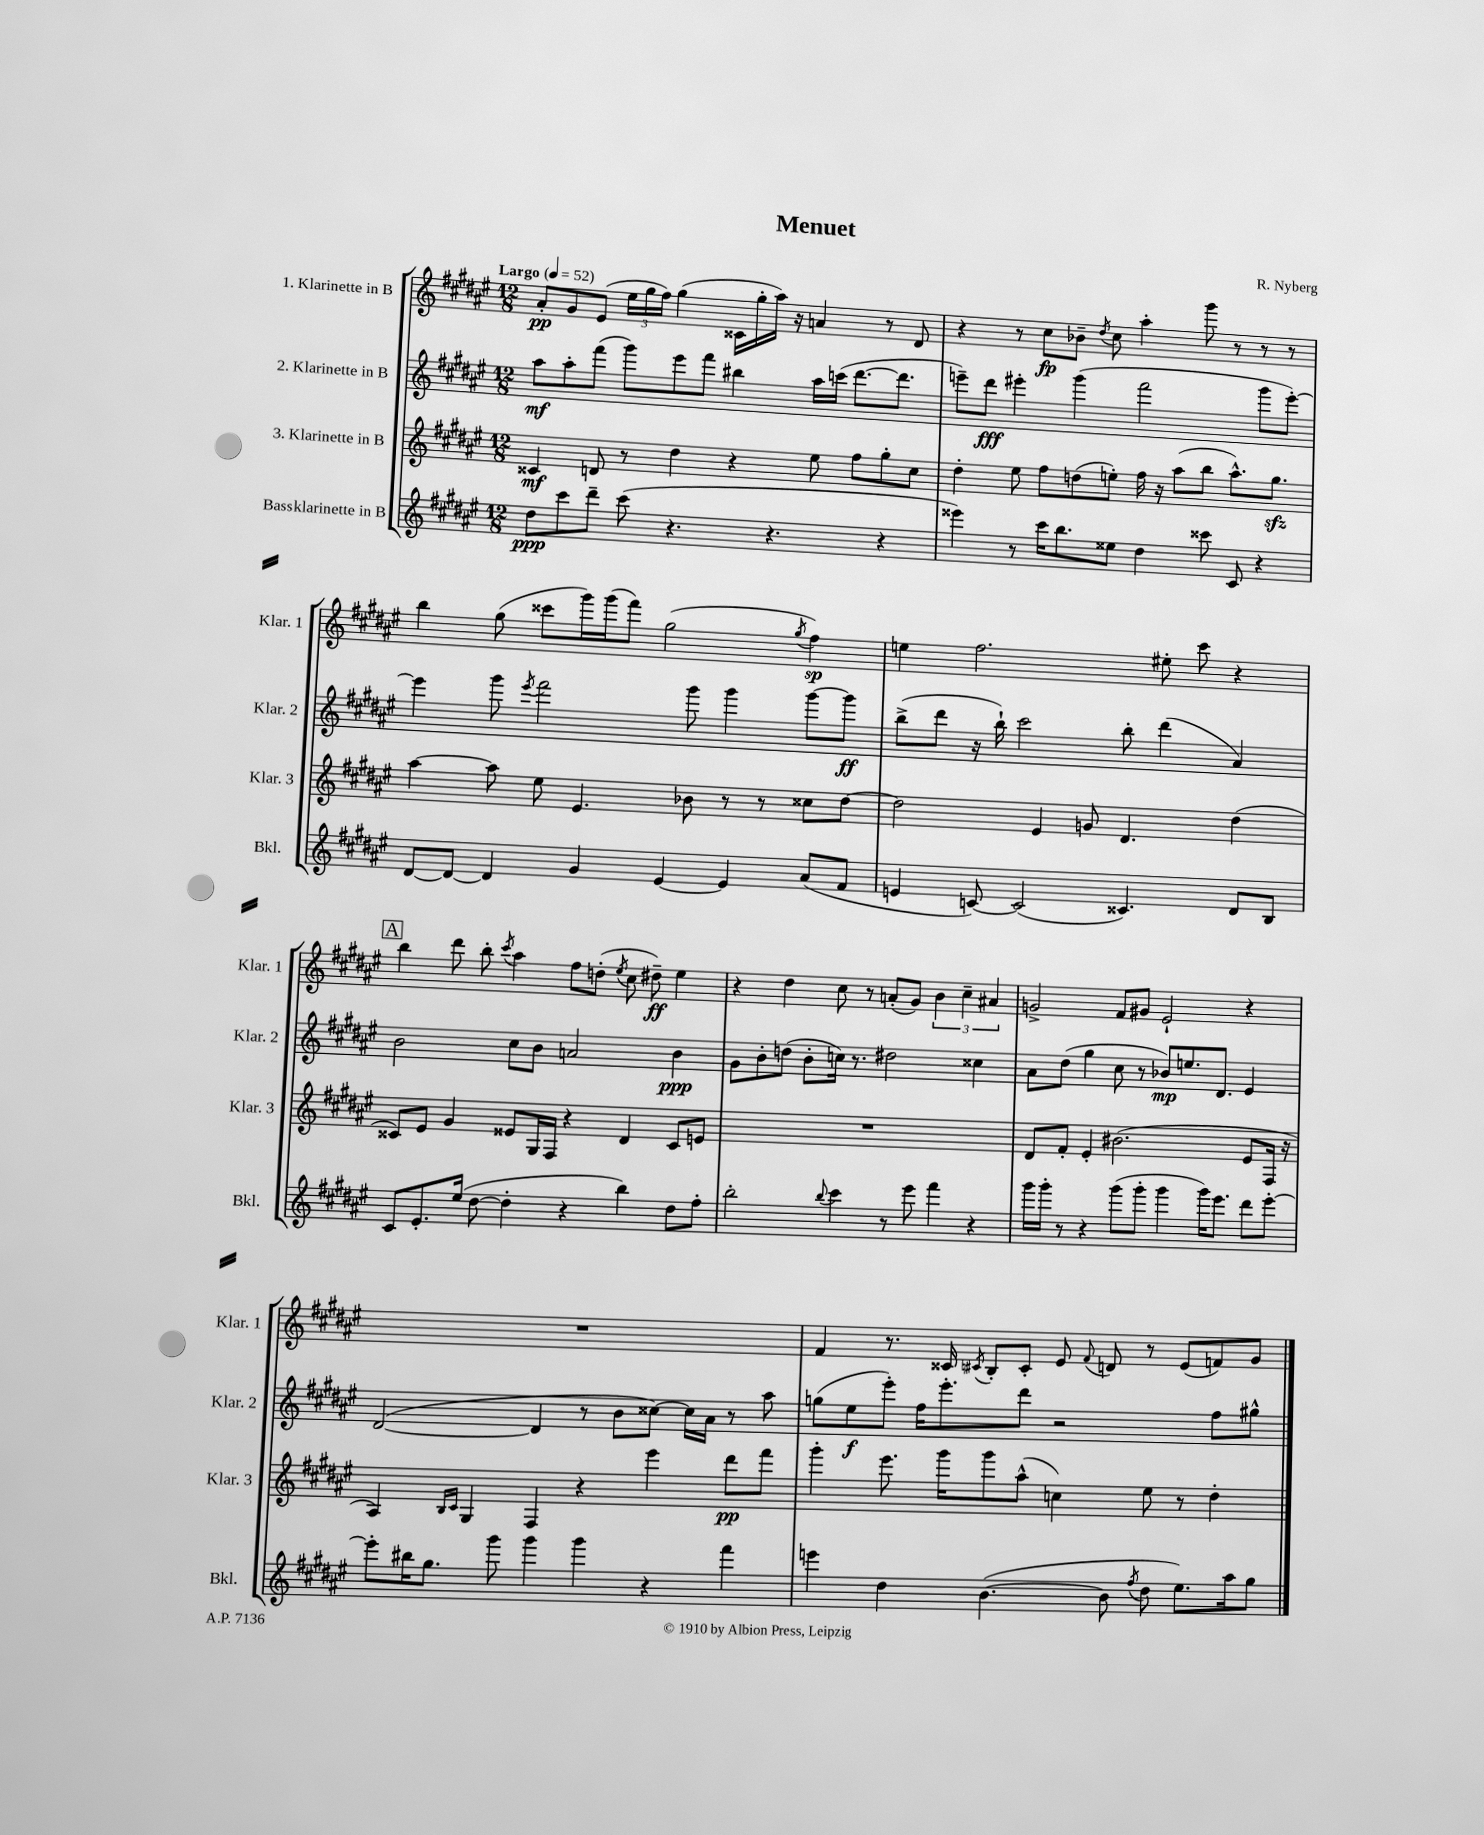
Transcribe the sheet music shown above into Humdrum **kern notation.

**kern	**dynam	**kern	**dynam	**kern	**dynam	**kern	**dynam
*part4	*part4	*part3	*part3	*part2	*part2	*part1	*part1
*staff4	*staff4	*staff3	*staff3	*staff2	*staff2	*staff1	*staff1
*I"Bassklarinette in B	*	*I"3. Klarinette in B	*	*I"2. Klarinette in B	*	*I"1. Klarinette in B	*
*I'Bkl.	*	*I'Klar. 3	*	*I'Klar. 2	*	*I'Klar. 1	*
*clefG2	*	*clefG2	*	*clefG2	*	*clefG2	*
*k[f#c#g#d#a#e#]	*	*k[f#c#g#d#a#e#]	*	*k[f#c#g#d#a#e#]	*	*k[f#c#g#d#a#e#]	*
*M12/8	*	*M12/8	*	*M12/8	*	*M12/8	*
*MM52	*	*MM52	*	*MM52	*	*MM52	*
=1	=1	=1	=1	=1	=1	=1	=1
!	!	!	!	!	!	!LO:TX:a:B:t=Largo	!
8dd#\L	ppp	4c##X/	mf	8aa#\L	mf	8a#'/L	pp
8ccc#\	.	.	.	8aa#'\	.	8g#/	.
8ddd#~\J	.	8dn/	.	(8fff#\J	.	(8e#/J	.
(8ccc#\	.	8r	.	8ggg#\L)	.	24ee#\LL	.
.	.	.	.	.	.	24gg#\	.
.	.	.	.	.	.	24ff#\JJ)	.
4.r	.	4dd#\	.	8eee#\	.	(4gg#\	.
.	.	.	.	8fff#\J	.	.	.
.	.	4r	.	4bb#X\	.	16c##X\LL	.
.	.	.	.	.	.	16gg#'\	.
4.r	.	.	.	.	.	16aa#\JJ)	.
.	.	.	.	.	.	16r	.
.	.	8ee#\	.	16aa#\LL	.	4an/	.
.	.	.	.	(16cccn\JJ	.	.	.
.	.	8ff#\L	.	[8.ddd#\L	.	.	.
4r	.	8gg#'\	.	.	.	8r	.
.	.	.	.	8.ddd#\J]	.	.	.
.	.	8cc#\J	.	.	.	8d#/	.
=2	=2	=2	=2	=2	=2	=2	=2
4eee##X\)	.	4dd#'\	.	8eeen~\L)	.	4r	.
.	.	.	.	8ddd#\J	fff	.	.
8r	.	8ee#\	.	4eee#X'\	.	8r	.
16ccc#\KL	.	8ff#\L	.	.	.	8cc#\L	fp
8.bb\	.	.	.	.	.	.	.
.	.	(8ddn\	.	(4ggg#\	.	8b-X~\J	.
.	.	.	.	.	.	8qdd#/	.
8ee##X\J	.	8een'\J)	.	.	.	8cc#\	.
4dd#\	.	16ff#\	.	2fff#\	.	4aa#'\	.
.	.	16r	.	.	.	.	.
.	.	(8aa#\L	.	.	.	.	.
8ccc##X\	.	8bb\J	.	.	.	8ggg#\	.
8c#/	.	8.aa#^^\L)	.	.	.	8r	.
4r	.	.	.	8ggg#\L	.	8r	.
.	.	8.gg#zz\J	.	.	.	.	.
.	.	.	.	[8eee#'\J)	.	8r	.
!!LO:LB:g=z
=3	=3	=3	=3	=3	=3	=3	=3
[8d#/L	.	[4aa#\	.	4eee#\]	.	4bb\	.
8d#/J_	.	.	.	.	.	.	.
4d#/]	.	8aa#\]	.	8ggg#\	.	(8gg#\	.
.	.	.	.	8qeee#/	.	.	.
.	.	8ee#\	.	2fff#\	.	8ccc##X\L	.
4g#/	.	4.e#/	.	.	.	16ggg#\L)	.
.	.	.	.	.	.	(16ggg#\J	.
.	.	.	.	.	.	8fff#\J)	.
[4e#/	.	.	.	.	.	(2gg#\	.
.	.	8b-X\	.	8ggg#\	.	.	.
4e#/]	.	8r	.	4ggg#\	.	.	.
.	.	8r	.	.	.	.	.
.	.	.	.	.	.	8qgg#/	.
(8a#/L	.	8cc##X\L	.	[8ggg#\L	.	4ff#\)	sp
8f#/J	.	[8dd#\J	.	8ggg#\J]	ff	.	.
=4	=4	=4	=4	=4	=4	=4	=4
4en/	.	2dd#\]	.	(8bb^\L	.	4een\	.
.	.	.	.	8ddd#\J	.	.	.
[8cn/)	.	.	.	16r	.	2.ff#\	.
.	.	.	.	16bb`\)	.	.	.
(2c/]	.	.	.	2ccc#\	.	.	.
.	.	4e#/	.	.	.	.	.
.	.	8gn/	.	.	.	.	.
4.c##X/)	.	4.d#/	.	8bb'\	.	.	.
.	.	.	.	(4ddd#\	.	8ee#X'\	.
.	.	.	.	.	.	8ccc#\	.
8d#/L	.	(4dd#\	.	4a#/)	.	4r	.
8B/J	.	.	.	.	.	.	.
!!LO:LB:g=z
!!LO:REH:place=s1:t=A
=5	=5	=5	=5	=5	=5	=5	=5
8c#/L	.	8c##X/L)	.	2b\	.	4bb\	.
8.e#'/	.	8e#/J	.	.	.	.	.
.	.	4g#/	.	.	.	8ddd#\	.
(16ee#/Jk	.	.	.	.	.	.	.
[8dd#\	.	.	.	.	.	8bb'\	.
.	.	.	.	.	.	8qccc#/	.
4dd#'\]	.	8e##X/L	.	8cc#\L	.	4aa#\	.
.	.	16G#/L	.	8b\J	.	.	.
.	.	16F#/JJ	.	.	.	.	.
4r	.	4r	.	2an/	.	8ff#\L	.
.	.	.	.	.	.	(8ddn'\J	.
.	.	.	.	.	.	8qee#/	.
4bb\)	.	4d#/	.	.	.	8cc#\	.
.	.	.	.	.	.	8dd#X~\)	ff
8dd#\L	.	8c##/L	.	4b\	ppp	4ee#\	.
8ff#'\J	.	8en/J	.	.	.	.	.
=6	=6	=6	=6	=6	=6	=6	=6
2bb'\	.	1.r	.	8g#\L	.	4r	.
.	.	.	.	8b'\	.	.	.
.	.	.	.	(8ddn\J	.	4dd#\	.
.	.	.	.	8b'\L	.	.	.
8qqbb/	.	.	.	.	.	.	.
4ccc#\	.	.	.	16ccn\Jk)	.	8cc#\	.
.	.	.	.	8.r	.	.	.
.	.	.	.	.	.	8r	.
8r	.	.	.	2dd#X\	.	(8an'/L	.
8eee#\	.	.	.	.	.	8g#/J)	.
4fff#\	.	.	.	.	.	6b\	.
.	.	.	.	.	.	6cc#~\	.
4r	.	.	.	4cc##X\	.	.	.
.	.	.	.	.	.	6a#X/	.
=7	=7	=7	=7	=7	=7	=7	=7
16ggg#\LL	.	8d#/L	.	8a#\L	.	2gn^/	.
16ggg#'\JJ	.	.	.	.	.	.	.
8r	.	8f#'/J	.	(8dd#\J	.	.	.
4r	.	4e#'/	.	4gg#\	.	.	.
(8ggg#\L	.	(2.b#X\	.	8cc#\	.	8f#/L	.
8ggg#'\J	.	.	.	8r	.	8g#X/J	.
4ggg#\	.	.	.	8b-X/L)	mp	2e#`/	.
.	.	.	.	8.een/	.	.	.
16ggg#\KL)	.	.	.	.	.	.	.
8.eee#\J	.	.	.	8.d#/J	.	.	.
8ddd#\L	.	8e#/L	.	4e#/	.	4r	.
[8eee#'\J	.	16F#/Jk	.	.	.	.	.
.	.	16r	.	.	.	.	.
!!LO:LB:g=z
=8	=8	=8	=8	=8	=8	=8	=8
8eee#'\L]	.	4A#/)	.	([2d#/	.	1.r	.
16bb#X\K	.	.	.	.	.	.	.
8.gg#\J	.	.	.	.	.	.	.
.	.	16qqB/LL	.	.	.	.	.
.	.	16qqc#/JJ	.	.	.	.	.
.	.	4G#/	.	.	.	.	.
8ggg#\	.	.	.	.	.	.	.
4ggg#\	.	4F#/	.	4d#/]	.	.	.
4ggg#\	.	4r	.	8r	.	.	.
.	.	.	.	8b\L	.	.	.
4r	.	4eee#\	.	[8cc##X\J)	.	.	.
.	.	.	.	16cc##\LL]	.	.	.
.	.	.	.	16a#\JJ	.	.	.
4fff#\	.	8ddd#\L	pp	8r	.	.	.
.	.	8fff#\J	.	8aa#\	.	.	.
=9	=9	=9	=9	=9	=9	=9	=9
4eeen\	.	4ggg#'\	.	(8ggn\L	.	4f#/	.
.	.	.	.	8ee#\	f	.	.
4dd#\	.	8.eee#\	.	8eee#'\J)	.	8.r	.
.	.	.	.	16ff#\KL	.	.	.
.	.	16ggg#\KL	.	8.eee#'\	.	16c##X/	.
.	.	.	.	.	.	8qc#X/	.
([4.b\	.	8ggg#\	.	.	.	8B'/L	.
.	.	(8aa#^^\J	.	8ddd#\J	.	8c#'/J	.
.	.	4ccn\)	.	2r	.	8e#/	.
.	.	.	.	.	.	8qqf#/	.
8b\]	.	.	.	.	.	8dn/	.
8qff#/	.	.	.	.	.	.	.
8dd#\	.	8ee#\	.	.	.	8r	.
8.ee#\L)	.	8r	.	.	.	(8e#/L	.
.	.	4dd#'\	.	8ff#\L	.	8fn/)	.
16aa#\k	.	.	.	.	.	.	.
8gg#\J	.	.	.	8gg#X^^\J	.	8g#/J	.
==	==	==	==	==	==	==	==
*-	*-	*-	*-	*-	*-	*-	*-
